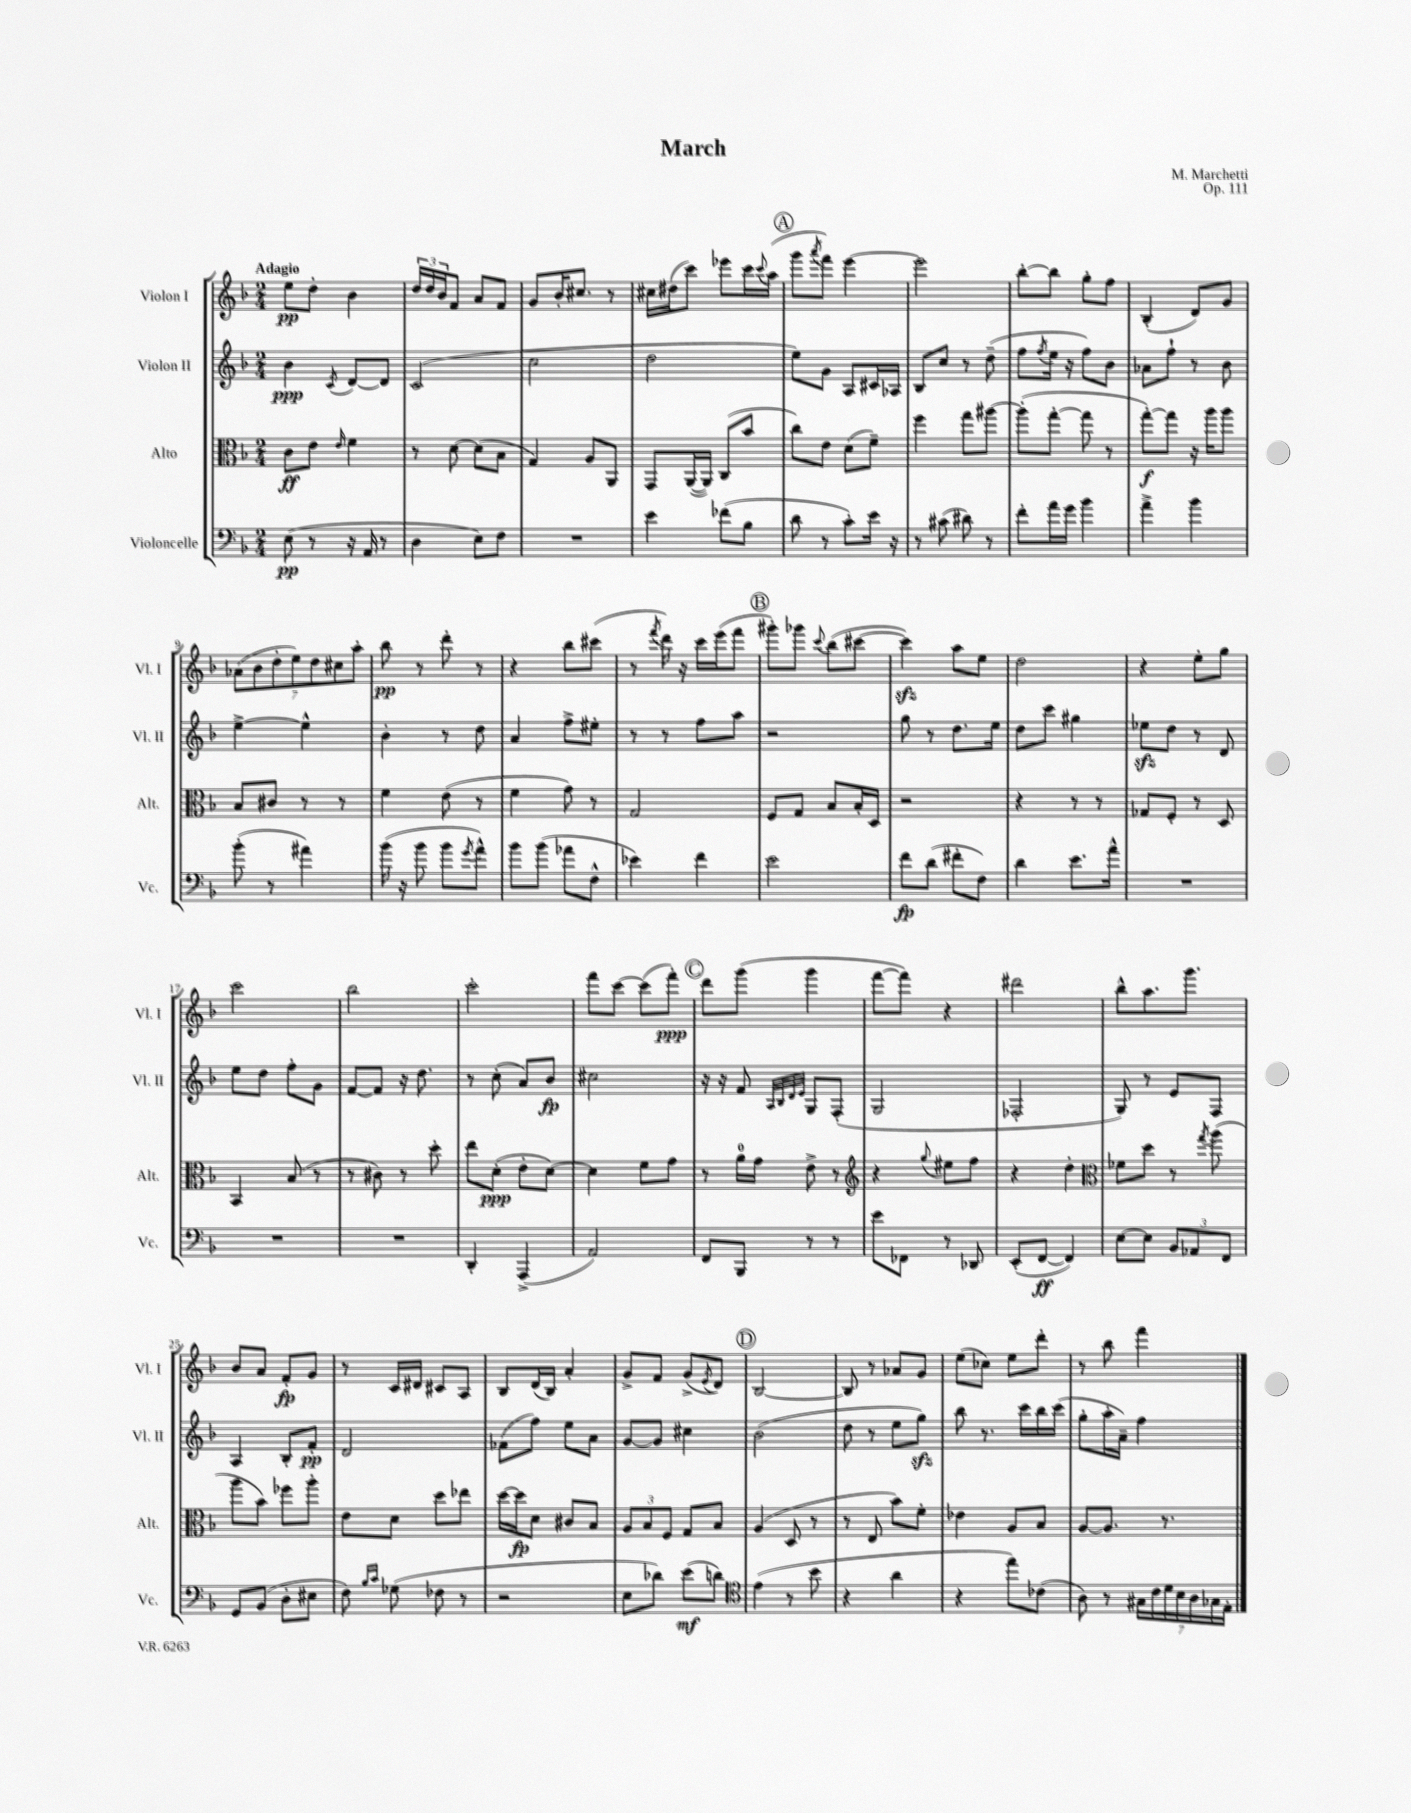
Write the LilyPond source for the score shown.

\header { title = "March" composer = "M. Marchetti" opus = "Op. 111" }
<<
\new StaffGroup <<
\new Staff = "s0" \with { instrumentName = "Violon I" shortInstrumentName = "Vl. I" } {
    \clef treble \key f \major \numericTimeSignature \time 2/4 \tempo "Adagio"
    e''8\pp d''8-. bes'4 |
    \tuplet 3/2 { d''16 d''16 bes'16 } f'8 a'8 f'8 |
    g'8 bes'16-. cis''8. r8 |
    cis''16 dis''16( c'''8) ees'''8 c'''16 \appoggiatura { c'''8 } a''16( |
    \mark \markup { \circle "A" } g'''8 \acciaccatura { a'''8 } f'''8) e'''4~ |
    e'''2 |
    bes''8~-. bes''8 g''8-. f''8 |
    bes4-.( d'8) g'8 |
    \tuplet 7/4 { aes'8( bes'8 d''8-. e''8) d''8 cis''8 a''8-. } |
    bes''8\pp r8 d'''8-. r8 |
    r4 bes''8 cis'''8( |
    r8 \acciaccatura { f'''8 } d'''16) r16 c'''16 e'''16( f'''8 |
    \mark \markup { \circle "B" } gis'''8-.) ges'''8 \appoggiatura { c'''8 } bes''8( cis'''8~ |
    cis'''4\sfz) a''8 e''8 |
    d''2 |
    r4 e''8-. g''8 |
    c'''2 |
    bes''2 |
    c'''2-. |
    f'''8 c'''8~ c'''8( f'''8-.\ppp) |
    \mark \markup { \circle "C" } d'''8 g'''8( g'''4 |
    f'''8~ f'''8) r4 |
    dis'''2 |
    bes''8-^ a''8. g'''8. |
    bes'8 a'8 f'8-.\fp g'8 |
    r8 c'16 dis'16 cis'8 a8 |
    bes8 d'16( bes16) a'4-. |
    g'8-> f'8 g'8->( \acciaccatura { e'8 } d'8) |
    \mark \markup { \circle "D" } bes2~ |
    bes8 r8 aes'8 g'8 |
    e''8( ces''8) e''8 d'''8-. |
    r8 bes''8 f'''4 \bar "|." |
}
\new Staff = "s1" \with { instrumentName = "Violon II" shortInstrumentName = "Vl. II" } {
    \clef treble \key f \major \numericTimeSignature \time 2/4
    bes'4\ppp \acciaccatura { c'8 } d'8~ d'8 |
    c'2( |
    c''2 |
    d''2 |
    \mark \markup { \circle "A" } e''8) g'8 a8 cis'16 aes16 |
    bes8 c''8 r8 d''8--( |
    f''8 \acciaccatura { f''8 } e''16 r16 f''8) bes'8 |
    aes'8 f''8-! r8 bes'8 |
    e''4~-> e''4-^ |
    bes'4-. r8 d''8 |
    a'4 f''8-> eis''8-. |
    r8 r8 f''8 a''8 |
    \mark \markup { \circle "B" } r2 |
    g''8 r8 d''8. e''16 |
    d''8 c'''8 gis''4 |
    ees''8\sfz d''8 r8 d'8 |
    e''8 d''8 f''8-. g'8 |
    f'8~ f'8 r16 d''8. |
    r8 c''8-.( a'8) bes'8\fp |
    cis''2 |
    \mark \markup { \circle "C" } r16 r16 f'8 \grace { a32 bes32 d'32 e'32 } g8 f8-.( |
    g2 |
    fes2-. |
    g8) r8 e'8 f8 |
    a4 bes8-. f'8-.\pp |
    d'2 |
    fes'8( f''8) e''8 a'8 |
    g'8~ g'8 cis''4 |
    \mark \markup { \circle "D" } bes'2( |
    d''8 r8 e''8 g''8\sfz) |
    bes''8 r8. c'''16 bes''16 c'''16( |
    g''8-. a''16-. a'16--) f''4 \bar "|." |
}
\new Staff = "s2" \with { instrumentName = "Alto" shortInstrumentName = "Alt." } {
    \clef alto \key f \major \numericTimeSignature \time 2/4
    c'8\ff e'8 \grace { e'16 } f'4 |
    r8 d'8~ d'8( bes8 |
    g4) a8 a,8 |
    g,8 a,16~( a,16) c8( bes'8 |
    \mark \markup { \circle "A" } c''8) e'8 d'8( f'8--) |
    f''4 g''8 ais''8~ |
    ais''8-.( g''8~-. g''8 r8 |
    g''8~-.\f) g''8 r16 a''16 a''8 |
    bes8 cis'8 r8 r8 |
    f'4 e'8( r8 |
    f'4 g'8) r8 |
    g2 |
    \mark \markup { \circle "B" } f8 g8 bes8 bes16-. d16 |
    r2 |
    r4 r8 r8 |
    ges8 f8-. r8 d8 |
    bes,4 bes8( r8 |
    r8 cis'8) r8 d''8-. |
    e''8 d'8-.\ppp( e'8-. d'8~) |
    d'4 f'8 g'8 |
    \mark \markup { \circle "C" } r8 a'16-0 g'16 e'8-> r8 |
    \clef treble r4 \appoggiatura { g''8 } eis''8 f''8 |
    r4 d''4-. |
    \clef alto fes'8 d''8 r8 \acciaccatura { g''8 } a''8( |
    a''8 bes'8) fes''8 a''8-. |
    e'8 d'8 d''8 ees''8 |
    d''16~ d''16\fp d'8 cis'8 bes8 |
    \tuplet 3/2 { a8 bes8 f8 } g8 bes8 |
    \mark \markup { \circle "D" } a4( d8 r8 |
    r8 e8 bes'8) f'8-. |
    ees'4 a8 bes8 |
    a8~ a8. r8. \bar "|." |
}
\new Staff = "s3" \with { instrumentName = "Violoncelle" shortInstrumentName = "Vc." } {
    \clef bass \key f \major \numericTimeSignature \time 2/4
    e8\pp( r8 r16 a,16 r8 |
    d4 e8) f8 |
    R2 |
    e'4 fes'8( bes8 |
    \mark \markup { \circle "A" } d'8 r8 c'8-.) e'16 r16 |
    r8 cis'8( dis'8) r8 |
    f'8-. a'16 g'16 bes'4 |
    a'4-> bes'4 |
    bes'8-.( r8 ais'4) |
    bes'16( r16 bes'8 bes'8 \acciaccatura { g'8 } a'8-^) |
    bes'8 bes'8( aes'8 f8-^ |
    ees'4) f'4 |
    \mark \markup { \circle "B" } e'2 |
    f'8\fp d'8( fis'8-. f8) |
    d'4 e'8. a'16-^ |
    R2 |
    R2 |
    R2 |
    d,4-. a,,4->( |
    a,2) |
    \mark \markup { \circle "C" } f,8 bes,,8 r8 r8 |
    e'8 fes,8 r8 des,8 |
    e,8-.( f,8~\ff f,4) |
    e8~ e8 \tuplet 3/2 { bes,8 aes,8 f,8 } |
    g,8 bes,8( d8-. eis8 |
    f8) \grace { bes16 c'16 } ges8( fes8 r8 |
    r2 |
    e8 des'8) e'8\mf( d'8) |
    \mark \markup { \circle "D" } \clef tenor e'4( r8 bes'8 |
    r4 a'4 |
    r4 e''8) ces'8( |
    a8) r8 \tuplet 7/4 { gis16 c'16 d'16 bes16 a16 ges16 e16-. } \bar "|." |
}
>>
>>
